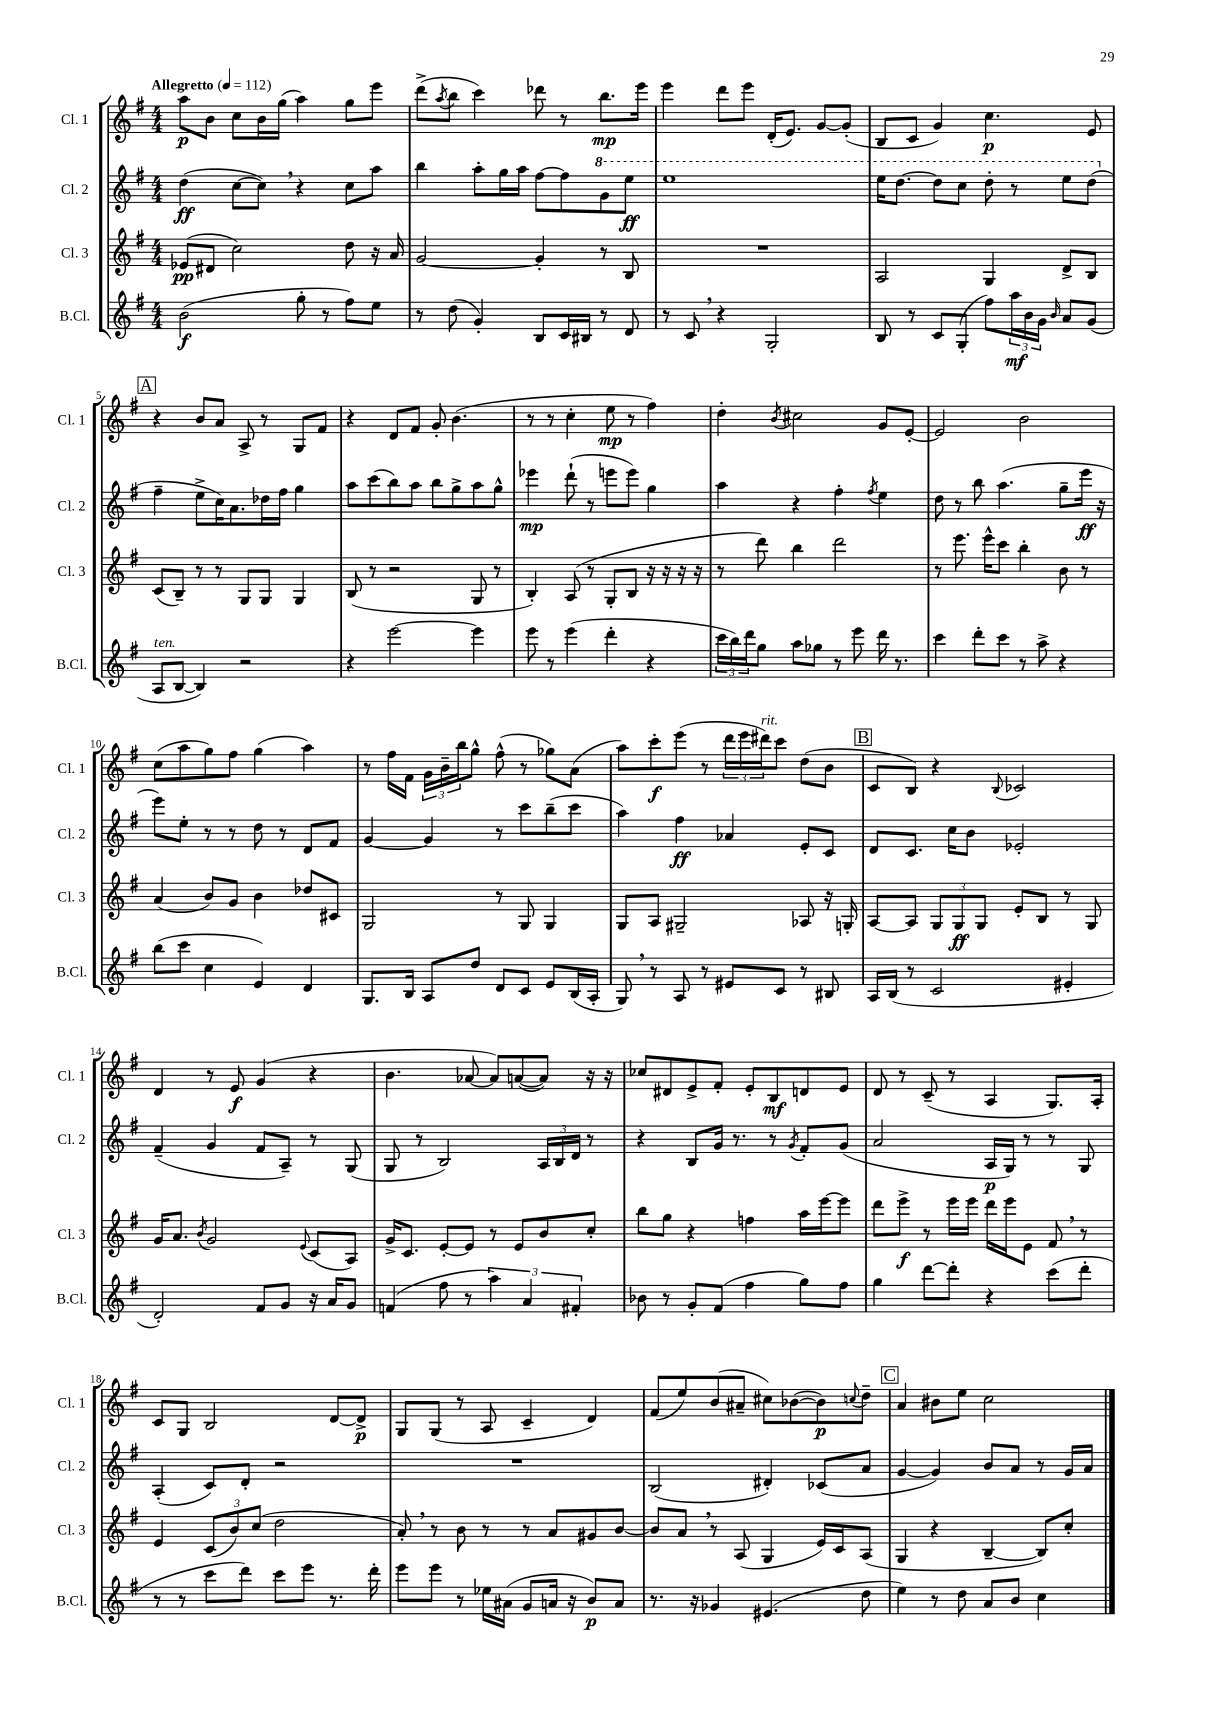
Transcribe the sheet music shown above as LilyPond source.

<<
\new StaffGroup <<
\new Staff = "s0" \with { instrumentName = "Cl. 1" shortInstrumentName = "Cl. 1" } {
    \clef treble \key g \major \numericTimeSignature \time 4/4 \tempo "Allegretto" 4 = 112
    a''8\p b'8 c''8 b'16 g''16( a''4) g''8 e'''8 |
    d'''8->( \acciaccatura { a''8 } b''8 c'''4) des'''8 r8 b''8.\mp e'''16 |
    e'''4 d'''8 e'''8 d'16-.( e'8.) g'8~ g'8-.( |
    b8 c'8 g'4) c''4.\p e'8 |
    \mark \markup { \box "A" } r4 b'8 a'8 a8-> r8 g8 fis'8 |
    r4 d'8 fis'8 g'8-. b'4.( |
    r8 r8 c''4-. e''8\mp r8 fis''4) |
    d''4-. \acciaccatura { b'8 } cis''2 g'8 e'8~-. |
    e'2 b'2 |
    c''8( a''8 g''8) fis''8 g''4( a''4) |
    r8 fis''16 fis'16 \tuplet 3/2 { g'16 b'16-- b''16 } g''8-^ fis''8-^( r8 ges''8) a'8( |
    a''8) c'''8-.\f e'''8( r8 \tuplet 3/2 { d'''16 e'''16 dis'''16^\markup { \italic "rit." }) } c'''8 d''8( b'8 |
    \mark \markup { \box "B" } c'8 b8) r4 \appoggiatura { b8 } ces'2 |
    d'4 r8 e'8\f g'4( r4 |
    b'4. aes'8~ aes'8) a'8~( a'8) r16 r16 |
    ces''8 dis'8 e'8-> fis'8-. e'8-. b8\mf d'8 e'8 |
    d'8 r8 c'8--( r8 a4 g8.) a16-. |
    c'8 g8 b2 d'8~ d'8->\p |
    g8 g8( r8 a8 c'4-- d'4) |
    fis'8( e''8) b'8( ais'8-- cis''8) bes'8~( bes'8\p) \appoggiatura { c''8 } d''8-- |
    \mark \markup { \box "C" } a'4 bis'8 e''8 c''2 \bar "|." |
}
\new Staff = "s1" \with { instrumentName = "Cl. 2" shortInstrumentName = "Cl. 2" } {
    \clef treble \key g \major \numericTimeSignature \time 4/4
    d''4\ff( c''8~ c''8) \breathe r4 c''8 a''8 |
    b''4 a''8-. g''16 a''16 fis''8~ fis''8 \ottava #1 g''8 e'''8\ff |
    e'''1 |
    e'''16 d'''8.~ d'''8 c'''8 d'''8-. r8 e'''8 d'''8( \ottava #0 |
    \mark \markup { \box "A" } fis''4-- e''8-> c''16) a'8. des''16 fis''16 g''4 |
    a''8 c'''8( b''8) a''8 b''8 g''8-> a''8 g''8-^ |
    ees'''4\mp d'''8-!( r8 e'''8 e'''8) g''4 |
    a''4 r4 fis''4-. \acciaccatura { fis''8 } e''4 |
    d''8 r8 b''8 a''4.( g''8-- e'''16\ff r16 |
    e'''8) e''8-. r8 r8 d''8 r8 d'8 fis'8 |
    g'4~ g'4 r8 c'''8 b''8--( c'''8 |
    a''4) fis''4\ff aes'4 e'8-. c'8 |
    \mark \markup { \box "B" } d'8 c'8. c''16 b'8 ees'2-. |
    fis'4--( g'4 fis'8 a8--) r8 g8( |
    g8 r8 b2) \tuplet 3/2 { a16 b16 d'16 } r8 |
    r4 b8 g'16 r8. r8 \acciaccatura { g'8 } fis'8-. g'8( |
    a'2 a16\p g16) r8 r8 g8 |
    a4-.( c'8) d'8-. r2 |
    R1 |
    b2( dis'4-.) ces'8( a'8 |
    \mark \markup { \box "C" } g'4~ g'4) b'8 a'8 r8 g'16 a'16 \bar "|." |
}
\new Staff = "s2" \with { instrumentName = "Cl. 3" shortInstrumentName = "Cl. 3" } {
    \clef treble \key g \major \numericTimeSignature \time 4/4
    ees'8\pp( dis'8 c''2) d''8 r16 a'16 |
    g'2~ g'4-. r8 b8 |
    R1 |
    a2 g4 d'8-> b8 |
    \mark \markup { \box "A" } c'8( b8--) r8 r8 g8 g8 g4 |
    b8( r8 r2 g8 r8 |
    b4-.) a8( r8 g8-. b8 r16 r16 r16 r16 |
    r8 d'''8) b''4 d'''2 |
    r8 e'''8. e'''16-^ c'''8 b''4-. b'8 r8 |
    a'4( b'8) g'8 b'4 des''8 cis'8 |
    g2 r8 g8 g4 |
    g8 a8 gis2-- aes8 r16 g16-. |
    \mark \markup { \box "B" } a8~ a8 \tuplet 3/2 { g8 g8\ff g8 } e'8-. b8 r8 g8 |
    g'16 a'8. \acciaccatura { b'8 } g'2 \appoggiatura { e'8 } c'8( a8) |
    g'16-> c'8. e'8~-. e'8 r8 e'8 b'8 c''8-. |
    b''8 g''8 r4 f''4 a''16 e'''16~ e'''8 |
    d'''8 e'''8->\f r8 e'''16 e'''16 d'''16 e'''16 e'8 fis'8 \breathe r8 |
    e'4 \tuplet 3/2 { c'8( b'8) c''8( } d''2 |
    a'8-.) \breathe r8 b'8 r8 r8 a'8 gis'8 b'8~ |
    b'8 a'8 \breathe r8 a8( g4 e'16) c'16 a8( |
    \mark \markup { \box "C" } g4 r4 b4~-- b8) c''8-. \bar "|." |
}
\new Staff = "s3" \with { instrumentName = "B.Cl." shortInstrumentName = "B.Cl." } {
    \clef treble \key g \major \numericTimeSignature \time 4/4
    b'2\f( g''8-. r8 fis''8) e''8 |
    r8 d''8( g'4-.) b8 c'16 bis16 r8 d'8 |
    r8 c'8 \breathe r4 g2-. |
    b8 r8 c'8 g8-.( fis''8) \tuplet 3/2 { a''16\mf b'16 g'16 } \grace { b'16 } a'8 g'8( |
    \mark \markup { \box "A" } a8^\markup { \italic "ten." } b8~ b4) r2 |
    r4 e'''2~ e'''4 |
    e'''8 r8 e'''4( d'''4-. r4 |
    \tuplet 3/2 { c'''16 b''16) d'''16 } g''8 a''8 ges''8 r8 e'''8 d'''16 r8. |
    c'''4 d'''8-. c'''8 r8 a''8-> r4 |
    b''8( c'''8 c''4 e'4) d'4 |
    g8. b16 a8 d''8 d'8 c'8 e'8 b16( a16-. |
    g8) \breathe r8 a8 r8 eis'8 c'8 r8 bis8 |
    \mark \markup { \box "B" } a16 b16( r8 c'2 eis'4-. |
    d'2-.) fis'8 g'8 r16 a'16 g'8 |
    f'4( fis''8 r8 \tuplet 3/2 { a''4) a'4 fis'4-. } |
    bes'8 r8 g'8-. fis'8( fis''4 g''8) fis''8 |
    g''4 d'''8~ d'''8-. r4 c'''8( d'''8-. |
    r8 r8 c'''8 d'''8) c'''8 e'''8 r8. d'''16-. |
    e'''8 e'''8 r8 ees''16 ais'16( g'8 a'16 r16 b'8\p) a'8 |
    r8. r16 ges'4 eis'4.( d''8 |
    \mark \markup { \box "C" } e''4) r8 d''8 a'8 b'8 c''4 \bar "|." |
}
>>
>>
